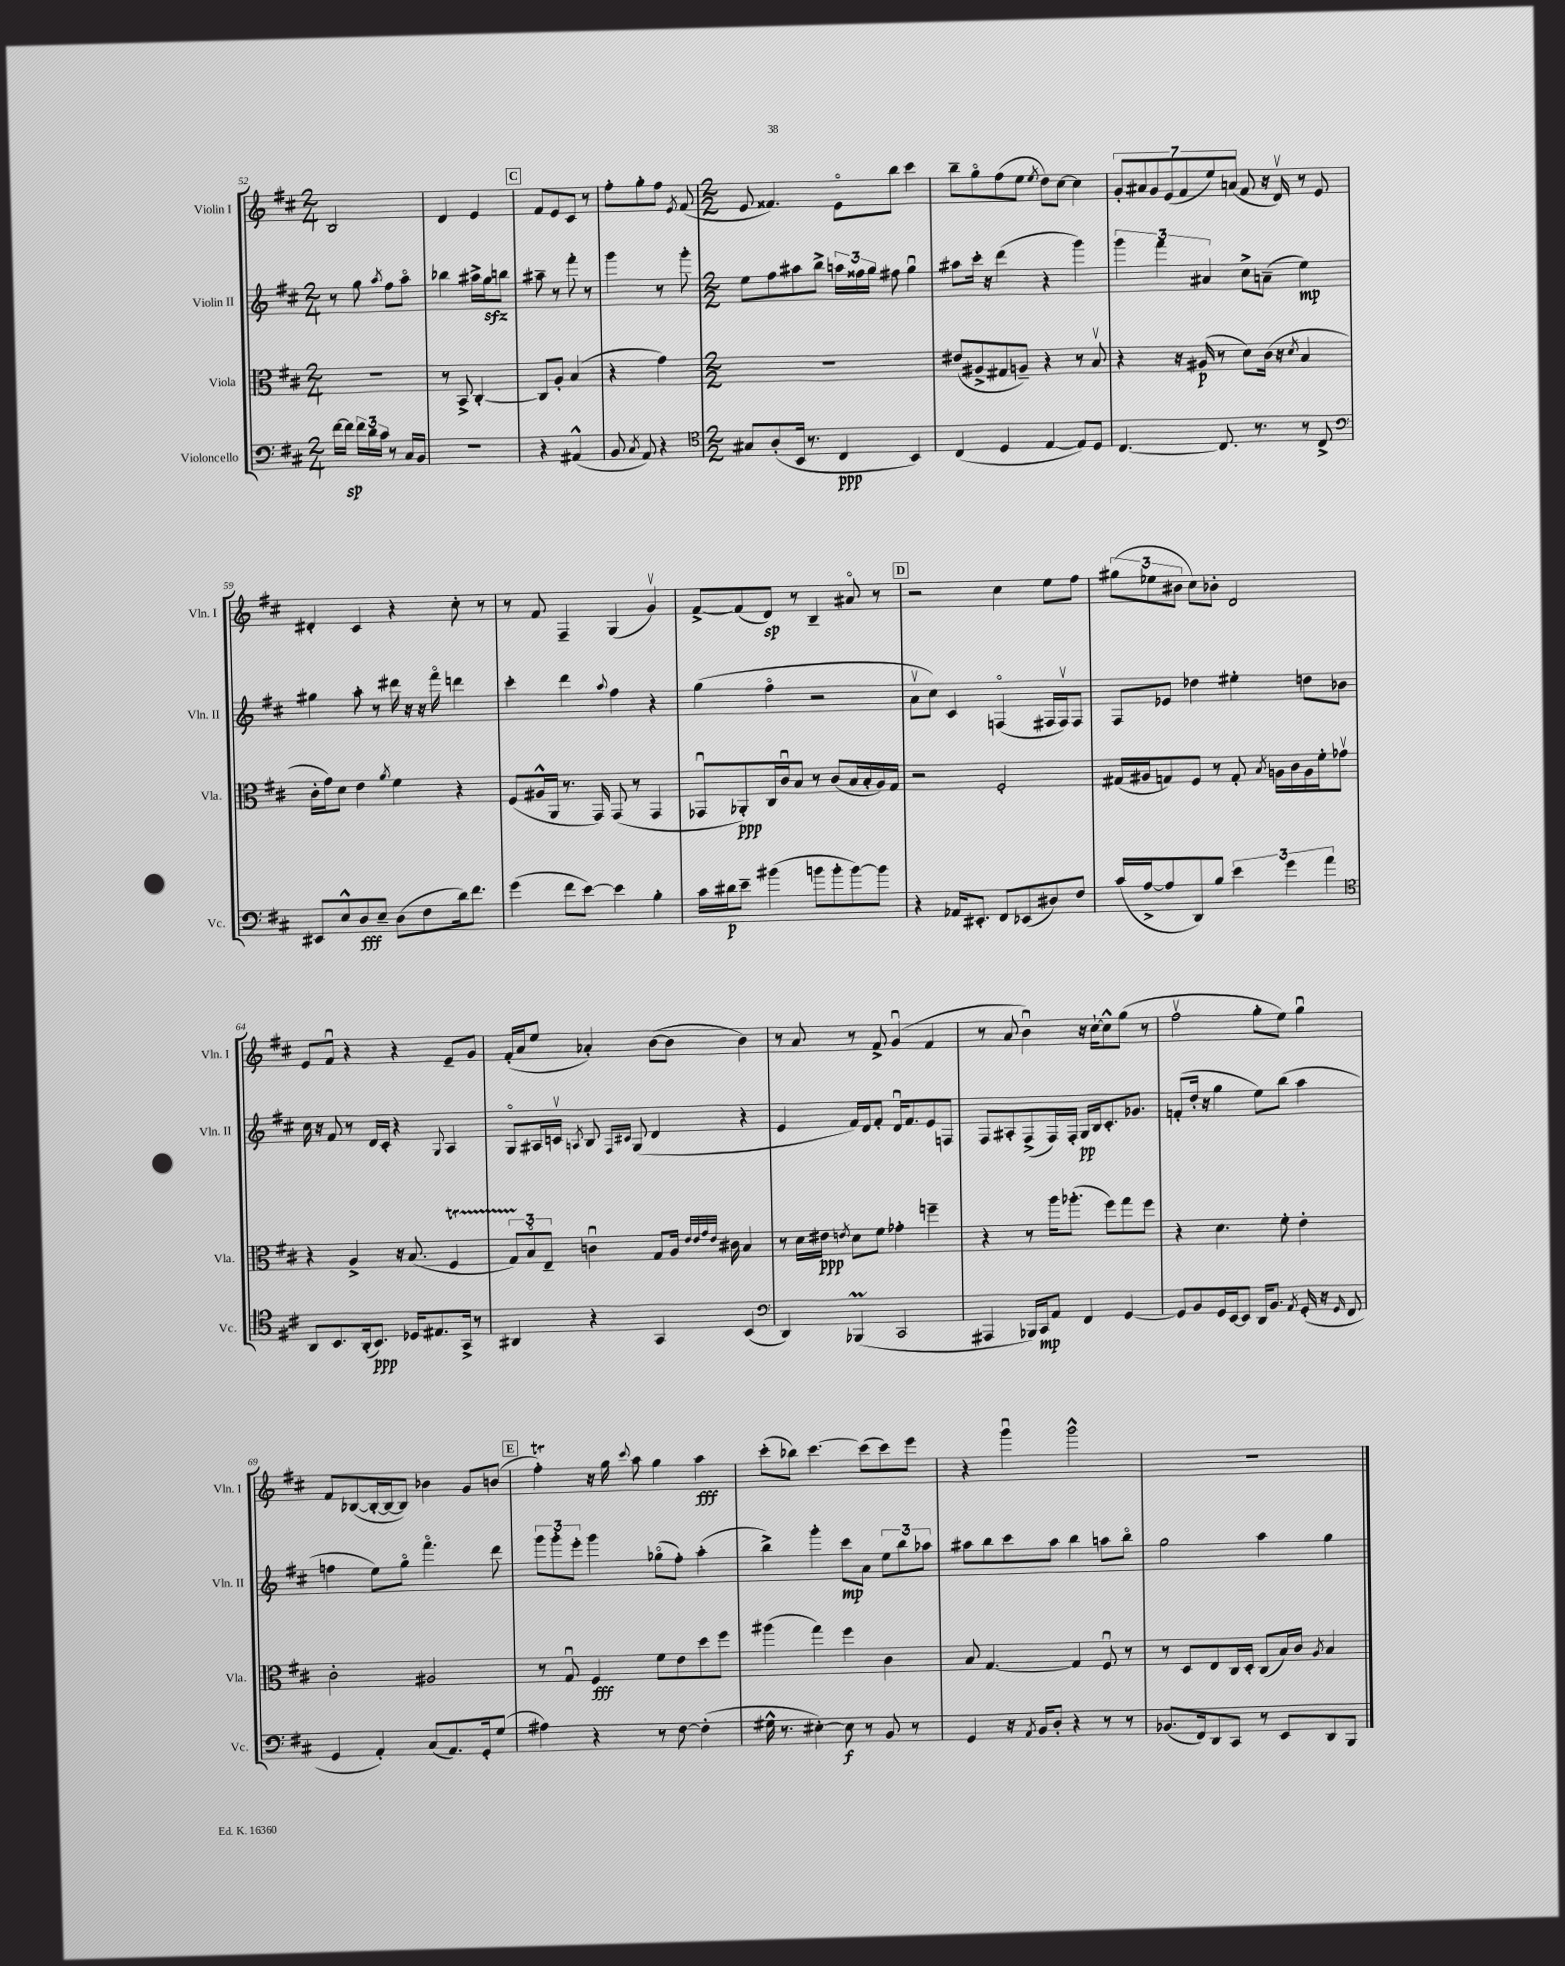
<<
\new StaffGroup <<
\new Staff = "s0" \with { instrumentName = "Violin I" shortInstrumentName = "Vln. I" } {
    \clef treble \key d \major \numericTimeSignature \time 2/4
    \autoBeamOff b2 |
    d'4 e'4 |
    \mark \markup { \box "C" } fis'8[ e'8 cis'8] r8 |
    fis''8[-. g''8-. fis''8] \acciaccatura { e'8 } fis'8( |
    \numericTimeSignature \time 2/2 e'8 fisis'4.) e'8[\flageolet b''8] cis'''4 |
    b''8[-- g''8\flageolet fis''8( e''8] \acciaccatura { e''8 } d''8[) cis''8]~ cis''4 |
    \tuplet 7/4 { g'8[-. ais'8 g'8 e'8( fis'8 e''8) a'8]( } fis'8 r16 d'16\upbow) r8 e'8 |
    dis'4-. cis'4 r4 cis''8-. r8 |
    r8 fis'8 fis4-- g4( g'4\upbow) |
    fis'8[~-> fis'8( d'8]\sp) r8 b4-- ais'8\flageolet r8 |
    \mark \markup { \box "D" } r2 cis''4 e''8[ fis''8] |
    \tuplet 3/2 { gis''8[( ees''8 bis'8] } cis''8[) bes'8]-. d'2 |
    e'8[ fis'8]\downbow r4 r4 e'8[-- g'8] |
    fis'16[-.( a'16 e''8] aes'4-.) b'8[~( b'8] b'4) |
    r8 a'8 r8 fis'8-> g'4\downbow( fis'4 |
    r8 a'8 b'4\downbow) r16 cis''16[~-! cis''8-^ g''8]( r8 |
    fis''2\upbow g''8[-. e''8]) g''4\downbow |
    fis'8[ bes8~( bes16~-. bes16~ bes8]) bes'4 g'8[ b'8]( |
    \mark \markup { \box "E" } fis''4-.\trill) r16 g''16 \appoggiatura { cis'''8 } a''8 g''4 a''4\fff |
    cis'''8[-.( bes''8]) cis'''4.~ cis'''8[( cis'''8) e'''8] |
    r4 g'''4\downbow g'''2-^ |
    R1 \bar "|." |
}
\new Staff = "s1" \with { instrumentName = "Violin II" shortInstrumentName = "Vln. II" } {
    \clef treble \key d \major \numericTimeSignature \time 2/4
    \autoBeamOff r8 g''8 \acciaccatura { a''8 } fis''8[ a''8]\flageolet |
    bes''4 ais''16[-> g''16\sfz b''8] |
    \mark \markup { \box "C" } ais''8-- r8 fis'''8-. r8 |
    g'''4 r8 g'''8-. |
    \numericTimeSignature \time 2/2 e''8[ fis''8 ais''8 b''8]-> \tuplet 3/2 { a''16[ fisis''16 g''16] } fis''8 g''4\downbow |
    ais''8[ cis'''16]-. r16 d'''4( r4 g'''4) |
    \tuplet 3/2 { g'''4 fis'''4 ais'4 } cis''8[-> a'8]--( e''4\mp) |
    gis''4 a''8-. r8 dis'''16 r16 r16 fis'''16\flageolet d'''4 |
    cis'''4-. d'''4 \appoggiatura { a''8 } fis''4 r4 |
    g''4( fis''4\flageolet r2 |
    \mark \markup { \box "D" } a'8[\upbow cis''8]) cis'4 f4\flageolet( fis16[ fis16\upbow) fis8] |
    fis8[ ees'8] des''4 eis''4-. d''8[ bes'8] |
    cis''16 r16 fis'8 r8 d'16[ cis'16]-. r4 \appoggiatura { g8 } a4 |
    g8[\flageolet ais16 c'16]\upbow \acciaccatura { a8 } b8 \grace { fis16[ cis'16] } g8( d'4 r4 |
    e'4 fis'16[) d'16 fis'8]-. d'16[\downbow fis'8. e'8 f8] |
    fis8[ ais8-. fis8->( fis16) fis16]-. g16[\pp b16 cis'8.-. ges'8.] |
    f'8[-.( d''16]-. r16 g''4 e''8[) b''8]( a''4 |
    f''4 e''8[) g''8]\flageolet fis'''4.\flageolet d'''8 |
    \mark \markup { \box "E" } \tuplet 3/2 { g'''8[ g'''8-. e'''8]-. } g'''4 ges''8[\flageolet( fis''8]-.) a''4-.( |
    b''4->) g'''4-. cis'''8[\mp a'8] \tuplet 3/2 { e''8[ b''8 aes''8] } |
    ais''8[ b''8 cis'''8 ais''8] b''4 a''8[ b''8]\flageolet |
    g''2 a''4 g''4 \bar "|." |
}
\new Staff = "s2" \with { instrumentName = "Viola" shortInstrumentName = "Vla." } {
    \clef alto \key d \major \numericTimeSignature \time 2/4
    \autoBeamOff R2 |
    r8 b,8-> cis4~-. |
    \mark \markup { \box "C" } cis8[ a8]-. b4( |
    r4 g'4) |
    \numericTimeSignature \time 2/2 R1 |
    eis'8[( ais8-> gis8 a8]--) r4 r8 b8\upbow |
    r4 r16 ais16\p( r8 d'8[) cis'16]( r16 \acciaccatura { d'8 } b4 |
    cis'16[-. g'16) d'8] e'4 \acciaccatura { a'8 } fis'4 r4 |
    fis8[( ais16-^ a,16] r8. g,16) g,8( r8 g,4 |
    ges,8[\downbow aes,8-.\ppp) cis16 cis'16\downbow b8] r8 cis'8[( b16 b16-. a16) g16] |
    \mark \markup { \box "D" } r2 fis2-. |
    gis16[( ais16 g8) fis8] r8 g8-. \acciaccatura { b8 } a16[ cis'16 a16 fis'16-. ges'8]\upbow |
    r4 a4-> r16 b8.( fis4\startTrillSpan |
    \tuplet 3/2 { g8[) b8\flageolet\stopTrillSpan e8]-- } c'4\downbow g8[ a16] \grace { e'32[ e'32 g'32 e'32] } cis'16 b4 |
    r8 d'16[ eis'16]\ppp \acciaccatura { e'8 } d'8[ fis'8] ges'4-. f''4-- |
    r4 r8 a''16[ aes''8.]-.( fis''8[) g''8 fis''8] |
    r4 d'4. fis'8-. e'4-. |
    cis'2-. ais2 |
    \mark \markup { \box "E" } r8 g8\downbow fis4\fff fis'8[ e'8 d''8 fis''8] |
    ais''4( g''4) fis''4 cis'4 |
    b8 g4.~ g4 fis8\downbow r8 |
    r8 d8[ e8 cis16 d16]-. cis8[( b16) cis'16] \acciaccatura { a8 } b4 \bar "|." |
}
\new Staff = "s3" \with { instrumentName = "Violoncello" shortInstrumentName = "Vc." } {
    \clef bass \key d \major \numericTimeSignature \time 2/4
    \autoBeamOff fis'16[~ fis'16]\sp \tuplet 3/2 { fis'16[ d'16 cis'16] } r8 cis16[ b,16] |
    r2 |
    \mark \markup { \box "C" } r4 ais,4-^( |
    b,8 \acciaccatura { cis8 } a,8) r4 |
    \numericTimeSignature \time 2/2 \clef tenor gis8[ a8-.( b,16] r8. cis4\ppp b,4) |
    cis4( d4 e4~ e8[) d8] |
    cis4.~ cis8. r8. r8 cis8-> |
    \clef bass eis,8[ e8-^ d8\fff e8]-- d8[( fis8 d'16) fis'8.] |
    g'4( fis'8[ e'8]~) e'4 b4-. |
    cis'16[ dis'16\p e'8]-- bis'4( b'8[ b'8-. b'8~) b'8] |
    \mark \markup { \box "D" } r4 aes,16[ eis,8.]-. fis,8[ ees,8( dis8) fis8] |
    cis'16[( a16~-> a8 d,8) b8] \tuplet 3/2 { e'4 g'4 a'4 } |
    \clef tenor a,8[ b,8. a,16-.( b,8.]\ppp) des16[ eis8. g,16]-> r8 |
    ais,4 r4 g,4 b,4( |
    \clef bass d,4) bes,,4\prall( cis,2 |
    ais,,4 bes,,16[) cis,16\mp a,8] fis,4 g,4~ |
    g,8[ b,8 g,16 e,16~ e,8] d,16[ b,8.] \acciaccatura { a,8 } g,16-.( r16 \grace { g,16 } fis,8 |
    g,4 a,4-.) cis8[( a,8.) g,16-. g8]( |
    \mark \markup { \box "E" } ais4) r4 r8 fis8~ fis4-.( |
    gis16-^ r8. eis4~-.) eis8\f r8 b,8 r8 |
    g,4 r16 \acciaccatura { a,8 } b,16[ d8]-. r4 r8 r8 |
    bes,8.[( fis,16) d,8 cis,8] r8 e,8[ d,8 b,,8] \bar "|." |
}
>>
>>
\layout { \context { \Score currentBarNumber = #52 } }
